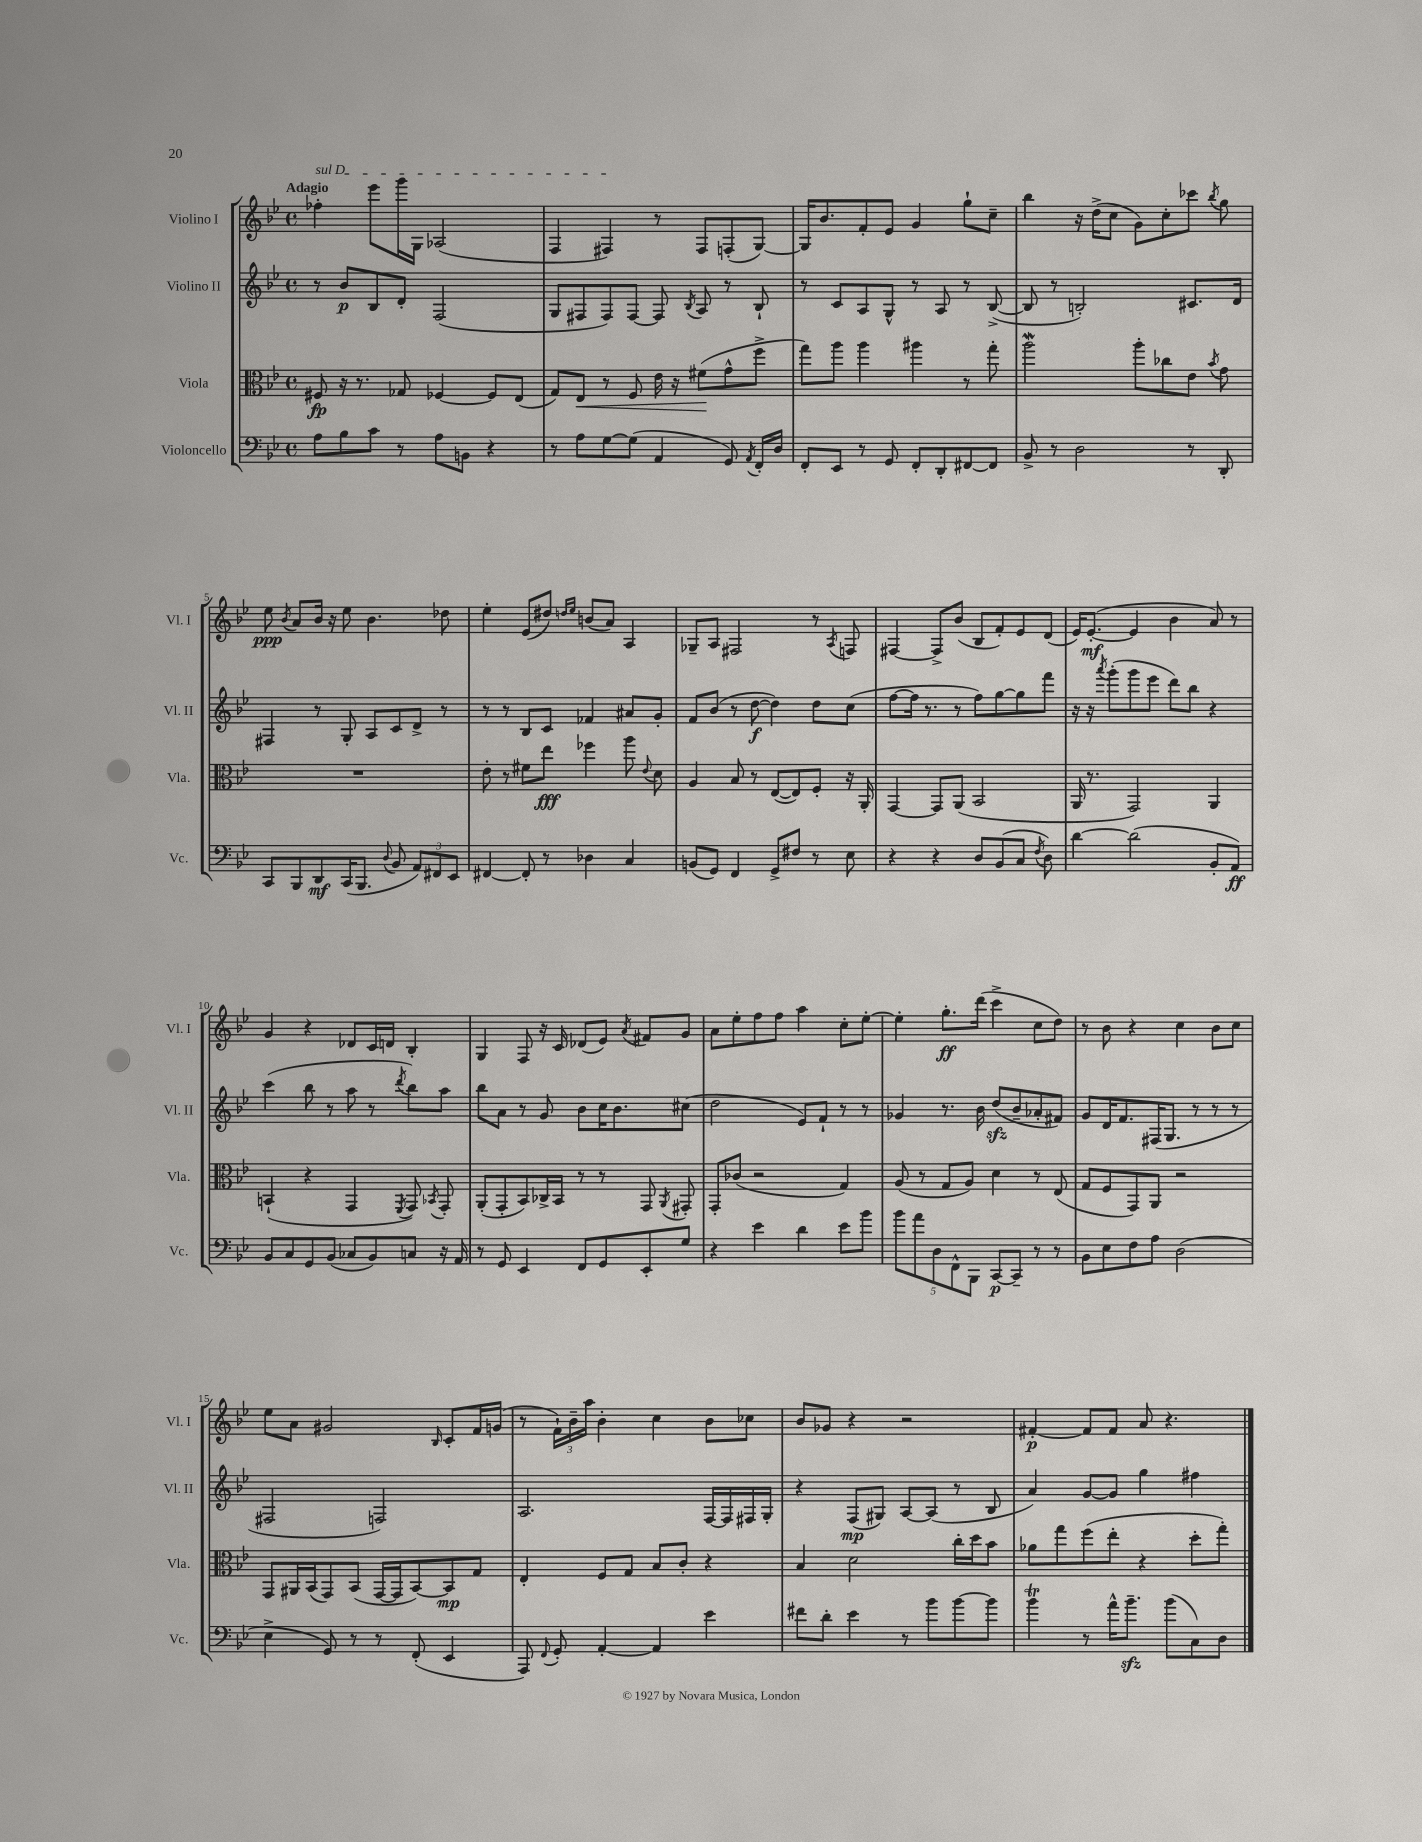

**kern	**kern	**kern	**kern
*staff4	*staff3	*staff2	*staff1
*clefF4	*clefC3	*clefG2	*clefG2
*k[b-e-]	*k[b-e-]	*k[b-e-]	*k[b-e-]
*M4/4	*M4/4	*M4/4	*M4/4
*met(c)	*met(c)	*met(c)	*met(c)
8A	8F#	8r	4ff-'
8B-	16r	8b-	.
.	8.r	.	.
8c	.	8B-	8eee-
8r	8G-	8d'	16ggg
.	.	.	16G
8A	[4F-	(2F	(2A-
8BB	.	.	.
4r	8F-]	.	.
.	(8E-	.	.
=	=	=	=
8r	8G)	8G	4F
8A	8E-	8F#	.
[8G	8r	8F#)	4F#)
(8G]	8F	[8F#	.
4AA	16e-	8F#]	8r
.	16r	.	.
.	.	8qB-	.
.	(8f#	8A	8F#
8GG)	8g^^	8r	(8F'
8qAA	.	.	.
16FF'	8ff^	8B-`	[8G)
16D	.	.	.
=	=	=	=
8FF'	8gg)	8r	16G]
.	.	.	8.b-
8EE-	8aa	8c	.
8r	4aa	8A	8f'
8GG	.	8G^^	8e-
8FF'	4aa#	8r	4g
8DD'	.	8A	.
[8FF#	8r	8r	8gg`
8FF#]	8gg'	([8B-^	8cc~
=	=	=	=
8BB-^	2aa	8B-]	4bb-
8r	.	8r	.
2D	.	2B')	16r
.	.	.	(16dd^
.	.	.	8cc
.	8aa'	.	8g)
.	8cc-	.	8cc'
8r	8e-	8.c#	8ccc-
.	8qb-	.	8qbb-
8DD'	8g	.	8gg
.	.	16d	.
=	=	=	=
8CC	1r	4F#	8ee-
.	.	.	8qb-
8BBB-	.	.	8a
8DD	.	8r	16b-
.	.	.	16r
(16CC	.	8G'	8ee-
8.BBB-	.	.	.
.	.	8A	4.b-
8qqD	.	.	.
8BB-	.	8c	.
12AA)	.	8d^	.
12FF#	.	.	.
.	.	8r	8dd-
12EE-	.	.	.
=	=	=	=
[4FF#	8e-'	8r	4ee-'
.	8r	8r	.
8FF#']	8f#	8B-	(8e-
8r	8ee-	8c	8dd#)
.	.	.	16qqdd
.	.	.	16qqee-
4D-	4ff-	4f-	(8b
.	.	.	8a)
4C	8aa	8a#	4A
.	8qqe-	.	.
.	8d	8g'	.
=	=	=	=
(8BB	4A	8f	8G-~
8GG)	.	(8b-	8A
4FF	8B-	8r	2F#
.	8r	[8dd	.
8GG^	([8E-	4dd])	.
8F#	8E-])	.	.
8r	8F'	8dd	8r
.	.	.	8qA
8E-	16r	(8cc	8F
.	16AA'	.	.
=	=	=	=
4r	[4GG	[8ff	[4F#
.	.	16ff]	.
.	.	8.r	.
4r	8GG]	.	8F#^]
.	(8AA	8r	(8b-
8D	2BB-	8ff)	8B-
(8BB-	.	[8gg	8f')
8C	.	8gg]	8e-
8qF	.	.	.
8D)	.	8fff	(8d
=	=	=	=
[4d	16AA	16r	16e-)
.	8.r	16r	([8.e-'
.	.	8qaaa	.
.	.	(8ggg'	.
(2d]	2GG)	8ggg	4e-]
.	.	8eee-	.
.	.	8ddd)	4b-
.	.	8bb-	.
8BB-'	4AA	4r	8a)
8AA)	.	.	8r
=	=	=	=
8BB-	(4BB`	(4ccc	4g
8C	.	.	.
8GG	4r	8bb-	4r
(8BB-	.	8r	.
8C-	4GG	8aa	8d-
8BB-)	.	8r	16c
.	.	.	16d
.	8qFF	8qddd	.
8C	8GG)	8bb-)	4B-'
.	8qBB-	.	.
16r	8GG'	8aa	.
16AA	.	.	.
=	=	=	=
8r	(8AA'	8bb-	4G
8GG	8GG'	8a	.
4EE-	8BB-)	8r	8F
.	16C-^	8g	16r
.	16BB-	.	16c
8FF	8r	8b-	(8d-
8GG	8r	16cc	8e-)
.	.	8.b-	.
.	.	.	8qa
8EE-'	8GG	.	8f#
.	8qAA	.	.
8G	8GG#'	(8cc#	8g
=	=	=	=
4r	8GG'	2dd	8a
.	(8c-	.	8ee-'
4e-	2r	.	8ff
.	.	.	8ff
4d	.	8e-)	4aa
.	.	8f`	.
8e-	4G)	8r	8cc'
8b-	.	8r	[8ee-'
=	=	=	=
10b-	(8A	4g-	4ee-']
10a	.	.	.
.	8r	.	.
10D	.	.	.
.	8G	8.r	8.gg'
10FF^^	.	.	.
.	8A)	.	.
10BBB-	.	.	.
.	.	16b-	(16ddd
[8CC	4d	(8dd	4ccc^
8CC~]	.	8b-~	.
8r	8r	8a-'	8cc
8r	(8E-	8f#)	8dd)
=	=	=	=
8BB-	8G	8g	8r
8E-	8F	16d	8b-
.	.	8.f	.
8F	8GG)	.	4r
8A	8AA	(16F#	.
.	.	8.G	.
(2D	2r	.	4cc
.	.	8r	.
.	.	8r	8b-
.	.	8r	8cc
=	=	=	=
4E-^	8GG	2F#	8ee-
.	16AA#	.	8a
.	(16BB-	.	.
8GG)	8GG)	.	2g#
8r	(8BB-	.	.
8r	[16GG	2F)	.
.	16GG]	.	.
(8FF'	[8BB-)	.	.
.	.	.	16qqB-
4EE-	8BB-]	.	8c'
.	8G	.	16f
.	.	.	(16g
=	=	=	=
8AAA)	4E-'	2.A	8r
8qqFF	.	.	.
8GG'	.	.	24f`)
.	.	.	24b-~
.	.	.	24aa
[4AA'	8F	.	4b-'
.	8G	.	.
4AA]	8B-	.	4cc
.	8c'	.	.
4e-	4r	[16F	8b-
.	.	16F]	.
.	.	16F#	8cc-
.	.	16G'	.
=	=	=	=
8f#	4B-	4r	8b-
8d'	.	.	8g-
4e-	2d	(8F	4r
.	.	8G#)	.
8r	.	[8A	2r
8b-	.	(8A]	.
[8b-	16cc'	8r	.
.	16dd	.	.
8b-]	8b-	8B-	.
=	=	=	=
4b-	8a-	4a)	[4f#'
.	8gg	.	.
8r	(8ff	[8g	8f#]
16a^^	8ee-'	8g]	8f#
8.b-~	.	.	.
.	4r	4gg	8a
(8b-	.	.	4.r
8C)	8dd'	4ff#	.
8D	8gg')	.	.
==	==	==	==
*-	*-	*-	*-
